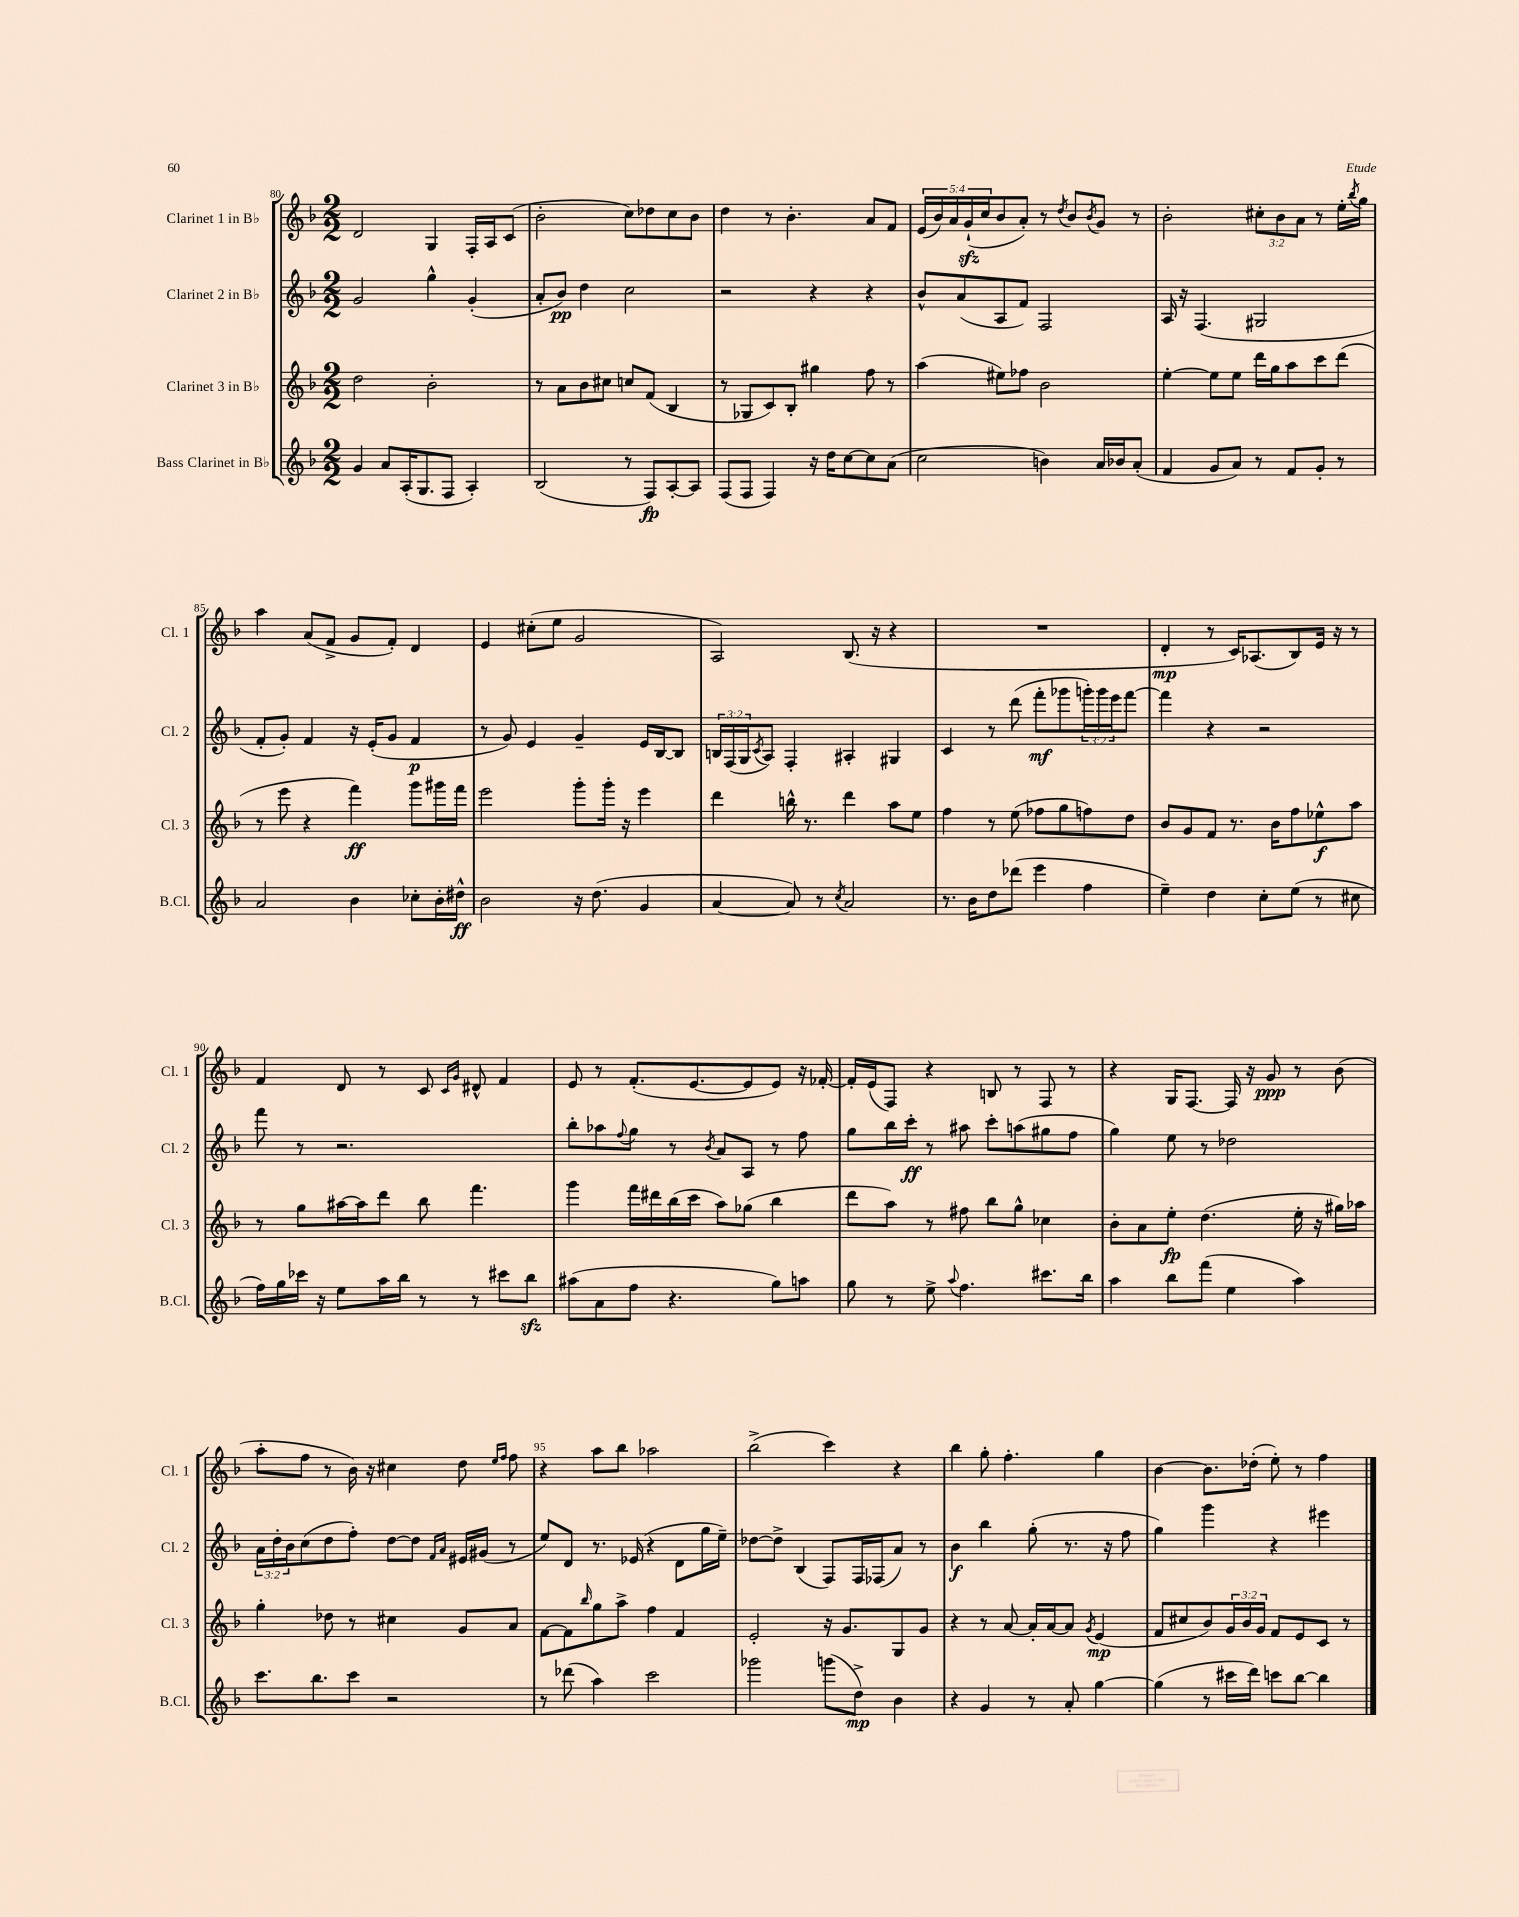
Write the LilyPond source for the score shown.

<<
\new StaffGroup <<
\new Staff = "s0" \with { instrumentName = "Clarinet 1 in Bb" shortInstrumentName = "Cl. 1" } {
    \clef treble \key f \major \numericTimeSignature \time 2/2 \override Staff.TupletNumber.text = #tuplet-number::calc-fraction-text
    d'2 g4 f16-. a16 c'8( |
    bes'2-. c''8) des''8 c''8 bes'8 |
    d''4 r8 bes'4.-. a'8 f'8 |
    \tuplet 5/4 { e'16( bes'16) a'16 g'16-!\sfz( c''16 } bes'8 a'8-.) r8 \acciaccatura { d''8 } bes'8 \acciaccatura { bes'8 } g'8 r8 |
    bes'2-. \tuplet 3/2 { cis''8-. bes'8 a'8 } r8 e''16-. \acciaccatura { bes''8 } g''16 |
    a''4 a'8( f'8-> g'8 f'8-.) d'4 |
    e'4 cis''8-.( e''8 g'2 |
    a2) bes8.( r16 r4 |
    R1 |
    d'4-.\mp r8 c'16) aes8.( bes8) e'16 r16 r8 |
    f'4 d'8 r8 c'8 \grace { c'16 g'16 } dis'8-^ f'4 |
    e'8 r8 f'8.-.( e'8.~ e'8 e'8) r16 fes'16~-. |
    fes'16-. e'16( f8) r4 b8 r8 f8 r8 |
    r4 g16 f8.~ f16 r16 g'8\ppp r8 bes'8( |
    a''8-. f''8 r8 bes'16) r16 cis''4 d''8 \grace { e''16 f''16 } f''8 |
    r4 a''8 bes''8 aes''2 |
    bes''2->( c'''4) r4 |
    bes''4 g''8-. f''4.-. g''4 |
    bes'4~ bes'8. des''16-.( e''8-.) r8 f''4 \bar "|." |
}
\new Staff = "s1" \with { instrumentName = "Clarinet 2 in Bb" shortInstrumentName = "Cl. 2" } {
    \clef treble \key f \major \numericTimeSignature \time 2/2 \override Staff.TupletNumber.text = #tuplet-number::calc-fraction-text
    g'2 g''4-^ g'4-.( |
    a'8-. bes'8\pp) d''4 c''2 |
    r2 r4 r4 |
    bes'8-^ a'8( a8 f'8) f2 |
    a16 r16 f4.( gis2 |
    f'8-. g'8-.) f'4 r16 e'16-.( g'8 f'4\p |
    r8 g'8) e'4 g'4-- e'16 bes16~ bes8 |
    \tuplet 3/2 { b16 f16( g16 } \acciaccatura { c'8 } a8) f4-. ais4-. gis4 |
    c'4 r8 d'''8( f'''8-.\mf ges'''8 \tuplet 3/2 { g'''16-.) g'''16 e'''16 } f'''8~ |
    f'''4 r4 r2 |
    f'''8 r8 r2. |
    bes''8-. aes''8 \appoggiatura { f''8 } g''8 r8 \acciaccatura { bes'8 } a'8 a8 r8 f''8 |
    g''8 bes''16 c'''16-.\ff r8 ais''8 c'''8-. a''8( gis''8 f''8 |
    g''4) e''8 r8 des''2 |
    \tuplet 3/2 { a'16 d''16-. bes'16 } c''8( d''8 f''8-.) d''8~ d''8 \grace { f'16 a'16 } eis'16 gis'16( r8 |
    e''8) d'8 r8. ees'16( r4 d'8 g''16 e''16--) |
    des''8~ des''8-> bes4( f8) f16 fes16( a'8) r8 |
    bes'4\f bes''4 g''8-.( r8. r16 f''8 |
    g''4) g'''4 r4 eis'''4 \bar "|." |
}
\new Staff = "s2" \with { instrumentName = "Clarinet 3 in Bb" shortInstrumentName = "Cl. 3" } {
    \clef treble \key f \major \numericTimeSignature \time 2/2 \override Staff.TupletNumber.text = #tuplet-number::calc-fraction-text
    d''2 bes'2-. |
    r8 a'8 bes'8 cis''8 c''8 f'8( bes4 |
    r8 ges8 c'8) bes8-. gis''4 f''8 r8 |
    a''4( eis''8) fes''8 bes'2 |
    e''4~-. e''8 e''8 d'''16 g''16 a''8 c'''8 d'''8( |
    r8 e'''8 r4 f'''4\ff) g'''8 gis'''16 f'''16 |
    e'''2 g'''8-. g'''16-. r16 e'''4 |
    d'''4 b''16-^ r8. d'''4 a''8 e''8 |
    f''4 r8 e''8( fes''8 g''8 f''8) d''8 |
    bes'8 g'8 f'8 r8. bes'16 f''8 ees''8-^\f a''8 |
    r8 g''8 ais''16~ ais''16 d'''8 bes''8 f'''4. |
    g'''4 f'''16 dis'''16 bes''16( c'''16 a''8) ges''8( bes''4 |
    d'''8 a''8) r8 fis''8 bes''8 g''8-^ ces''4 |
    bes'8-. a'8 e''8-.\fp d''4.( e''16-. r16 gis''16) aes''16 |
    g''4-. des''8 r8 cis''4 g'8 a'8 |
    f'8~ f'8 \grace { bes''16 } g''8 a''8-> f''4 f'4 |
    e'2-. r16 g'8. g8 g'8 |
    r4 r8 a'8~ a'16-. a'16~ a'8 \acciaccatura { g'8 } e'4\mp( |
    f'8 cis''8 bes'8) \tuplet 3/2 { g'16 bes'16 g'16 } f'8 e'8 c'8 r8 \bar "|." |
}
\new Staff = "s3" \with { instrumentName = "Bass Clarinet in Bb" shortInstrumentName = "B.Cl." } {
    \clef treble \key f \major \numericTimeSignature \time 2/2
    g'4 a'8 a16-.( g8. f8 a4-.) |
    bes2( r8 f8\fp) a8~-. a8 |
    f8( f8 f4) r16 d''16 c''8~ c''8 a'8( |
    c''2 b'4) a'16 bes'16 a'8-.( |
    f'4 g'8 a'8) r8 f'8 g'8-. r8 |
    a'2 bes'4 ces''8-. bes'16-. dis''16-^\ff |
    bes'2 r16 d''8.( g'4 |
    a'4~ a'8) r8 \acciaccatura { c''8 } a'2 |
    r8. bes'16 d''8 des'''8( e'''4 f''4 |
    e''4--) d''4 c''8-. e''8( r8 cis''8 |
    f''16) g''16 ces'''16 r16 e''8 a''16 bes''16 r8 r8 cis'''8 bes''8\sfz |
    ais''8( a'8 f''8 r4. g''8) a''8 |
    g''8 r8 e''8-> \appoggiatura { a''8 } f''4. cis'''8. bes''16 |
    a''4 bes''8 f'''8( e''4 a''4) |
    c'''8. bes''8. c'''8 r2 |
    r8 des'''8( a''4) c'''2 |
    ges'''2 g'''8( d''8->\mp) bes'4 |
    r4 g'4 r8 a'8-. g''4~ |
    g''4( r8 cis'''16 d'''16) c'''8 bes''8~ bes''4 \bar "|." |
}
>>
>>
\layout { \context { \Score currentBarNumber = #80 \override BarNumber.break-visibility = ##(#f #t #t) barNumberVisibility = #(every-nth-bar-number-visible 5) } }
